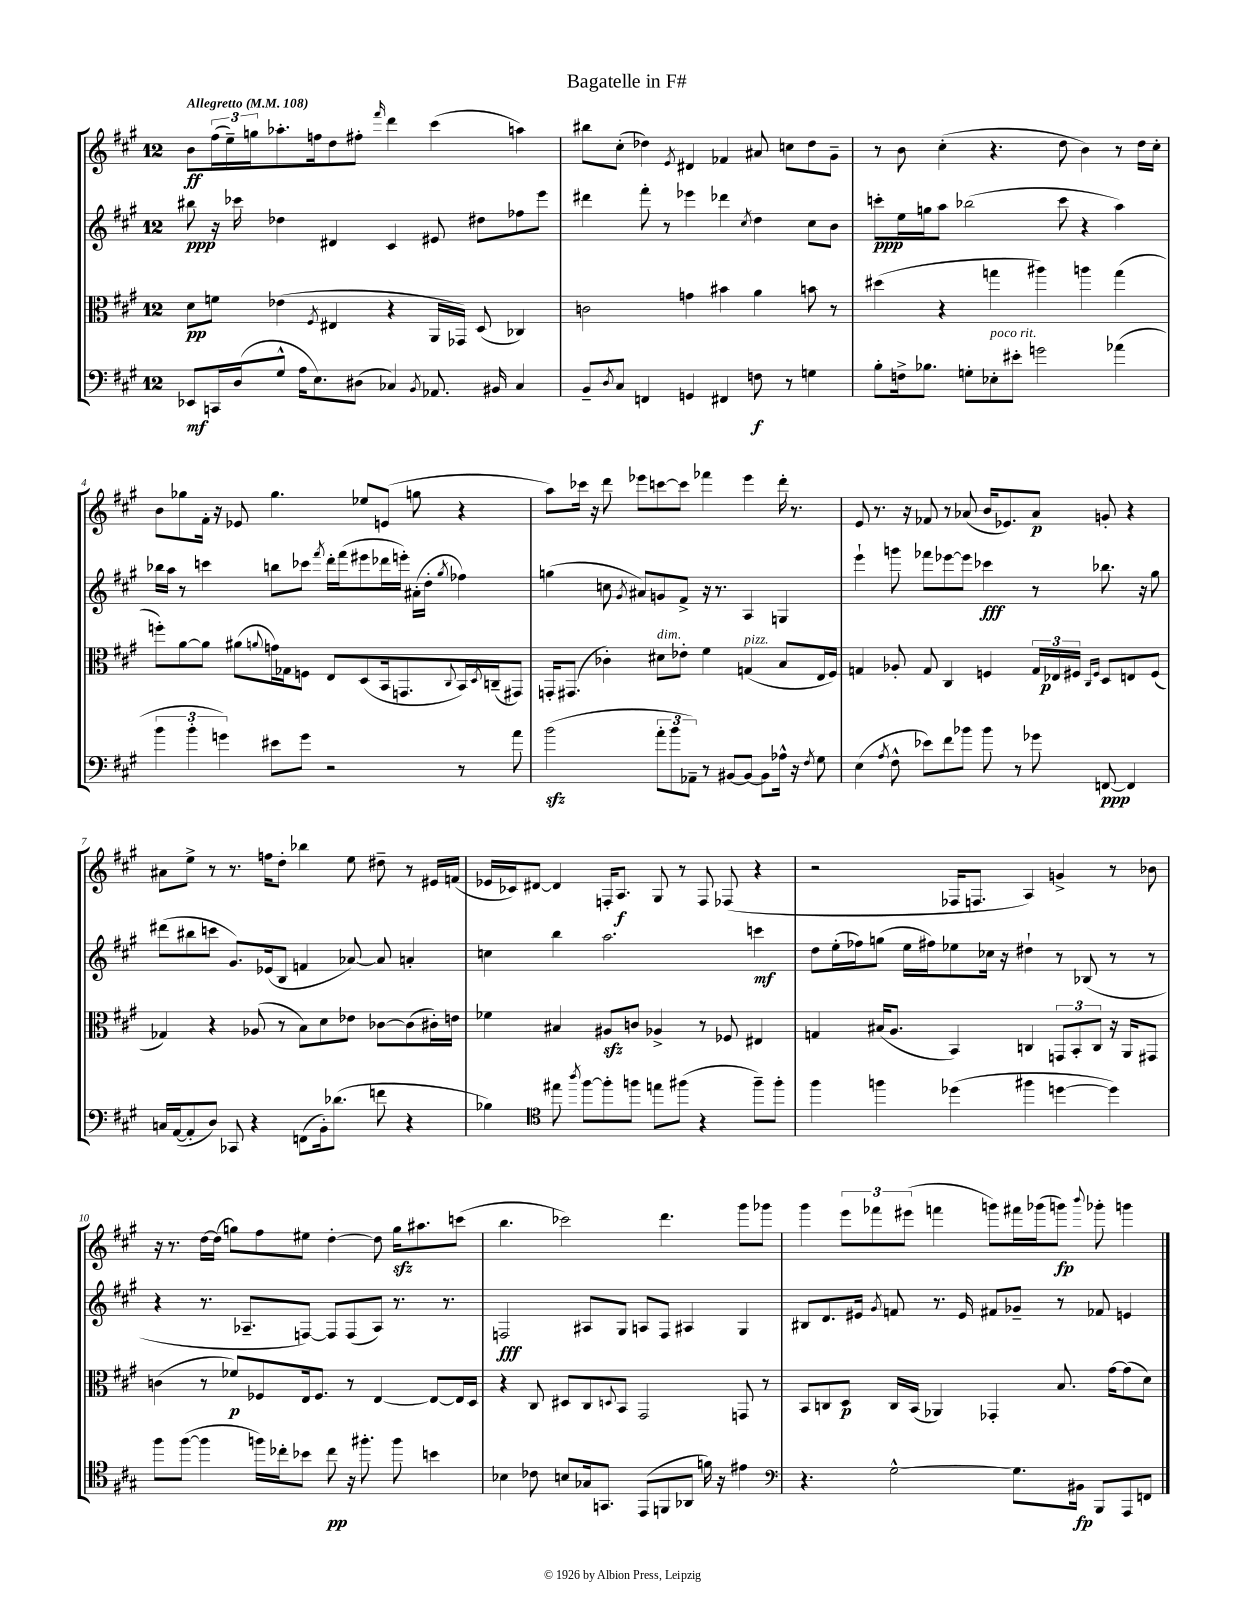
\header { title = "Bagatelle in F#" }
<<
\new StaffGroup <<
\new Staff = "s0" {
    \clef treble \key a \major \once \override Staff.TimeSignature.style = #'single-digit \time 12/8 \tempo "Allegretto" 4 = 108
    b'8\ff \tuplet 3/2 { fis''16( e''16--) g''16 } aes''8.-. f''16 d''8 fis''8-. \grace { fis'''16 } d'''4 cis'''4( a''4) |
    bis''8 cis''8-.( des''4) \acciaccatura { e'8 } dis'4 fes'4 ais'8 c''8 des''8 gis'8-- |
    r8 b'8 cis''4-.( r4. d''8 b'4) r8 d''16 cis''16-. |
    b'8 ges''8 fis'16-. r16 ees'8 ges''4. ees''8 e'8( g''8 r4 |
    a''8) ces'''16 r16 d'''8 ees'''8 c'''8~ c'''8 fes'''4 ees'''4 d'''16-. r8. |
    e'8 r8. r16 fes'8 r8 aes'8( b'16 ees'8.) aes'8\p g'8-. r4 |
    ais'8 e''8-> r8 r8. f''16 d''8-. bes''4 e''8 dis''8-- r8 eis'16 f'16( |
    ees'16 ces'16) dis'8~ dis'4 f16-. a8.\f gis8 r8 f8 fes8( r4 |
    r2 fes16 f8. a4) g'4-> r8 bes'8 |
    r16 r8. d''16~ d''16( g''8) fis''8 eis''8 d''4~-. d''8 g''16\sfz ais''8. c'''8( |
    b''4. ces'''2) d'''4. gis'''8 ges'''8 |
    gis'''4 \tuplet 3/2 { e'''8 fes'''8 eis'''8( } f'''4 g'''8) fis'''16 ges'''16( g'''8\fp) \appoggiatura { b'''8 } ges'''8-. g'''4 \bar "|." |
}
\new Staff = "s1" {
    \clef treble \key a \major \once \override Staff.TimeSignature.style = #'single-digit \time 12/8
    bis''8\ppp r16 ces'''16 des''4 dis'4 cis'4 eis'8 dis''8 fes''8 e'''8 |
    dis'''4 fis'''8-. r8 ees'''4 des'''4 \acciaccatura { cis''8 } d''4 cis''8 b'8 |
    c'''8-.\ppp e''16 g''16 a''8 bes''2( c'''8 r4 a''4) |
    bes''16 a''16 r8 c'''4 b''8 ces'''8 \acciaccatura { fis'''8 } d'''16-. fis'''16( eis'''8 des'''16 e'''16-.) ais'16-.( d''16-. \acciaccatura { gis''8 } fes''4) |
    g''4( c''8 \acciaccatura { gis'8 } ais'8) g'8 fis'8-> r16 r8. a4 g4 |
    e'''4-! g'''8 fes'''8 ees'''8~ ees'''8 ces'''4\fff r8 bes''8. r16 gis''8 |
    dis'''8( bis''8 c'''8 gis'8.) ees'16( b8 f'4 aes'8~) aes'8 a'4-. |
    c''4 b''4 a''2. c'''4\mf |
    d''8 e''16-.( fes''16) g''8( e''16 fis''16) ees''8 ces''16 r16 dis''4-! r8 bes8( r8 r8 |
    r4 r8. aes8.-- f8~) f8 f8( aes8) r8. r8. |
    f2\fff ais8 gis8 a8 f8 ais4 gis4 |
    bis8 d'8. eis'16 \acciaccatura { gis'8 } f'8 r8. eis'16 fis'8 ges'8-- r8 fes'8 e'4 \bar "|." |
}
\new Staff = "s2" {
    \clef alto \key a \major \once \override Staff.TimeSignature.style = #'single-digit \time 12/8
    d'8\pp f'8 ees'4( \acciaccatura { fis8 } eis4 r4 a,16 ges,16) d8( ces4) |
    c'2 g'4 bis'4 a'4 b'8 r8 |
    dis''4( r4 g''4 ais''4) a''4 g''4( |
    f''8-.) a'8~ a'8 ais'8( \appoggiatura { a'8 } g'16) ges16 f8 e8 d8( b,16 g,8. \appoggiatura { cis8 } b,16) \acciaccatura { d8 } c16--( gis,8) |
    g,16-. gis,8.( ces'4-.) dis'8^\markup { \italic "dim." } ees'8-. fis'4 g4^\markup { \italic "pizz." }( b8 e16 fis16) |
    g4 aes8-. g8 cis4 f4 \tuplet 3/2 { g16 ees16\p fis16 } \grace { cis16 fis16 } d8 e8 fis8( |
    ges4) r4 aes8( r8 b8) d'8 ees'8 ces'8~ ces'8( cis'16-.) e'16 |
    fes'4 bis4 ais8\sfz c'8 aes4-> r8 fes8 eis4 |
    g4 bis16( a8. b,4) c4 \tuplet 3/2 { g,8 b,8-. c8 } r16 a,16 gis,8 |
    c'4( r8 fes'8\p) fes8 e16 fes8. r8 e4~ e8~ e16 d16 |
    r4 cis8 dis8 cis8 \appoggiatura { d8 } b,8 gis,2 g,8 r8 |
    b,8 c8 d8\p c16 b,16( aes,4) ges,4-. b8. gis'16~ gis'8( d'8) \bar "|." |
}
\new Staff = "s3" {
    \clef bass \key a \major \once \override Staff.TimeSignature.style = #'single-digit \time 12/8
    ees,8\mf c,16 d16( gis8-^ a16 e8.) dis8( ces4) \acciaccatura { b,8 } aes,8. bis,16 ces4 |
    b,8-- \acciaccatura { d8 } cis8 f,4 g,4 fis,4 f8\f r8 g4 |
    b8-. f16-> bes8. g8-. ees8-.^\markup { \italic "poco rit." } eis'8-. g'2 aes'4( |
    \tuplet 3/2 { b'4 b'4-. g'4) } eis'8 g'8 r2 r8 a'8 |
    b'2\sfz( \tuplet 3/2 { a'8-. b'8 aes,8--) } r8 bis,8~ bis,8~ bis,8 aes16-^ r16 \acciaccatura { fis8 } gis8 |
    e4( \acciaccatura { a8 } fis8-^ ees'8) fis'8 bes'8 bes'8 r8 ges'8 f,8~\ppp f,4 |
    c16 a,16~( a,8-. d8) ces,8 r4 f,8( b,16-.) des'8.( f'8 r4 |
    bes4) \clef tenor eis''8 \acciaccatura { a''8 } fis''8~ fis''8-. f''8 e''8 fis''8( r4 fis''8--) fis''8-. |
    fis''4 f''4 des''4( fis''4 d''4~ d''4) |
    fis''8 fis''8~( fis''4 f''16) ces''16-. bes'8 ces''8\pp r16 fis''8.-. fis''8 b'4 |
    bes4 ces'8 b8 ges16 g,8. e,8( f,8 aes,8 f'16) r16 eis'4 |
    \clef bass r4. gis2~-^ gis8. bis,16\fp b,,8 a,,8 f,8 \bar "|." |
}
>>
>>
